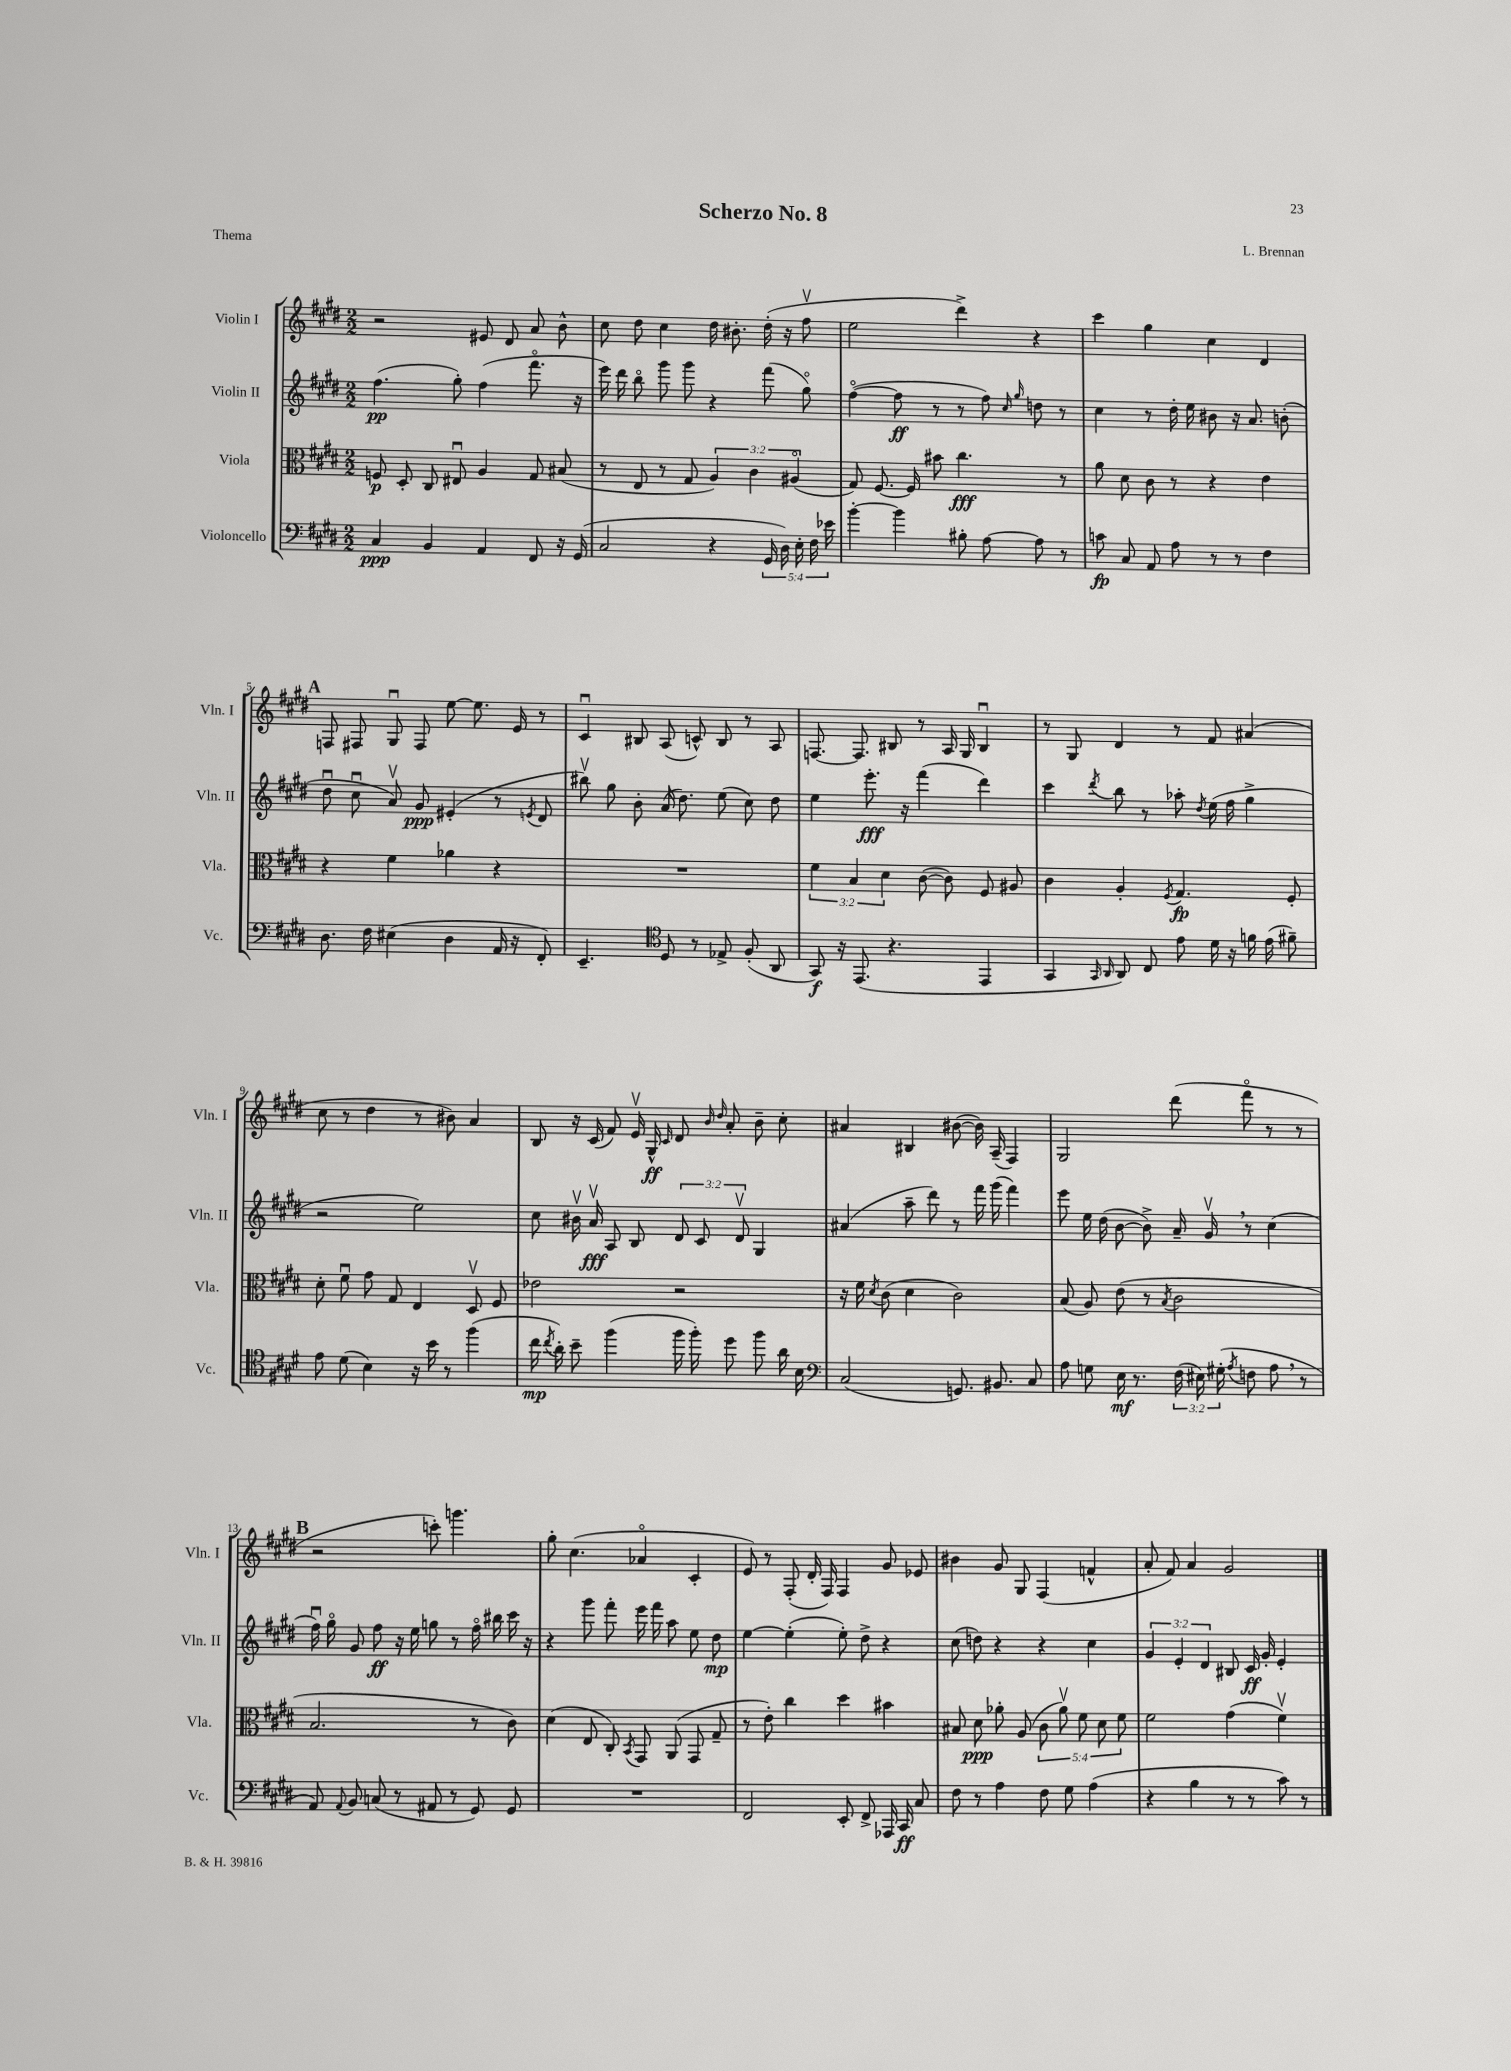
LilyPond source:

\header { title = "Scherzo No. 8" composer = "L. Brennan" piece = "Thema" }
<<
\new StaffGroup <<
\new Staff = "s0" \with { instrumentName = "Violin I" shortInstrumentName = "Vln. I" } {
    \clef treble \key e \major \numericTimeSignature \time 2/2
    \autoBeamOff r2 eis'8 dis'8 a'8 b'8-^ |
    cis''8 dis''8 cis''4 dis''16 bis'8.-. dis''16-.( r16 fis''8\upbow |
    e''2 dis'''4->) r4 |
    cis'''4 gis''4 cis''4 dis'4 |
    \mark \markup { \bold "A" } f8 fis8 gis8\downbow fis8 e''8~ e''8. e'16 r8 |
    cis'4\downbow bis8 a8( c'8-^) bis8 r8 a8 |
    f8.~ f8. bis8 r8 a16 gis16 bis4\downbow |
    r8 gis8 dis'4 r8 fis'8 ais'4( |
    cis''8 r8 dis''4 r8 bis'8) a'4 |
    b8 r16 cis'16( fis'8) e'16\upbow gis16-^\ff \grace { cis'16 } dis'8 \grace { b'16 dis''16 } a'8-. b'8-- cis''8-. |
    ais'4 bis4 bis'8~( bis'16) a16--( fis4) |
    gis2 dis'''8( fis'''8\flageolet r8 r8 |
    \mark \markup { \bold "B" } r2 c'''8-.) g'''4. |
    gis''8-. cis''4.( aes'4\flageolet cis'4-. |
    e'8) r8 fis8-.( dis'16-. fis16) fis4 gis'8 ees'8 |
    bis'4 gis'8 gis8 fis4( f'4-^ |
    a'8-. fis'8) a'4 gis'2 \bar "|." |
}
\new Staff = "s1" \with { instrumentName = "Violin II" shortInstrumentName = "Vln. II" } {
    \clef treble \key e \major \numericTimeSignature \time 2/2 \override Staff.TupletNumber.text = #tuplet-number::calc-fraction-text
    \autoBeamOff fis''4.\pp( gis''8-.) fis''4( fis'''8.\flageolet r16 |
    e'''16) dis'''16 b''8\flageolet gis'''8 gis'''8 r4 fis'''8( gis''8\flageolet) |
    fis''4~\flageolet( fis''8\ff r8 r8 fis''8) \grace { cis''16 gis''16 } d''8 r8 |
    cis''4 r8 dis''16-. e''16 bis'8 r16 a'8. b'8-.( |
    \mark \markup { \bold "A" } dis''8\downbow cis''8\downbow a'8\upbow) gis'8\ppp eis'4-.( r8 \acciaccatura { e'8 } dis'8 |
    bis''8\upbow) gis''8 b'8-. a'16( dis''8.) e''8( cis''8) dis''8 |
    e''4 e'''8.-.\fff r16 fis'''4( dis'''4) |
    cis'''4 \acciaccatura { dis'''8 } b''8 r8 aes''8-. \acciaccatura { dis''8 } e''16( fis''16 gis''4-> |
    r2 e''2) |
    cis''8 bis'16\upbow a'16\upbow\fff a8 b8 \tuplet 3/2 { dis'8 cis'8 dis'8\upbow } gis4 |
    ais'4( a''8-- dis'''8) r8 fis'''16 gis'''16( fis'''4) |
    e'''8 e''16 dis''16( b'8~ b'8->) a'16-- gis'16\upbow \breathe r8 cis''4( |
    \mark \markup { \bold "B" } fis''16\downbow) gis''16\flageolet gis'8 fis''8\ff r16 e''16 g''8 r8 fis''16\flageolet bis''16 cis'''16 r16 |
    r4 gis'''8 fis'''8-. e'''16 fis'''16 a''8 e''8 dis''8\mp |
    e''4~ e''4-.( e''8-.) dis''8-> r4 |
    cis''8( d''8) r4 r4 cis''4 |
    \tuplet 3/2 { gis'4 e'4-. dis'4 } bis8 cis'16\ff gis'16-. e'4-. \bar "|." |
}
\new Staff = "s2" \with { instrumentName = "Viola" shortInstrumentName = "Vla." } {
    \clef alto \key e \major \numericTimeSignature \time 2/2 \override Staff.TupletNumber.text = #tuplet-number::calc-fraction-text
    \autoBeamOff f8\p dis8-. cis8 eis8\downbow a4 gis8 bis8( |
    r8 e8 r8 gis8 \tuplet 3/2 { a4) cis'4 ais4\flageolet( } |
    gis8) fis8.~ fis16 bis'8 cis''4.\fff r8 |
    a'8 dis'8 cis'8 r8 r4 e'4 |
    \mark \markup { \bold "A" } r4 fis'4 aes'4 r4 |
    R1 |
    \tuplet 3/2 { fis'4 b4 dis'4 } cis'8~( cis'8) fis8 ais8 |
    cis'4 a4-. \acciaccatura { fis8 } gis4.\fp fis8-. |
    dis'8-. fis'8\downbow gis'8 gis8 e4 dis8\upbow fis8 |
    ees'2 r2 |
    r16 fis'16 \acciaccatura { dis'8 } cis'8( dis'4 cis'2) |
    b8( a8) e'8( r8 \acciaccatura { b8 } cis'2 |
    \mark \markup { \bold "B" } b2. r8 cis'8) |
    dis'4( e8 cis8-.) \acciaccatura { b,8 } gis,8 a,8( gis,8 gis8-- |
    r8 e'8-.) cis''4 dis''4 bis'4 |
    bis8 dis'8\ppp aes'8-. a8( \tuplet 5/4 { cis'8 aes'8\upbow) fis'8 dis'8 fis'8 } |
    fis'2 gis'4( fis'4\upbow) \bar "|." |
}
\new Staff = "s3" \with { instrumentName = "Violoncello" shortInstrumentName = "Vc." } {
    \clef bass \key e \major \numericTimeSignature \time 2/2 \override Staff.TupletNumber.text = #tuplet-number::calc-fraction-text
    \autoBeamOff cis4\ppp b,4 a,4 fis,8 r16 gis,16( |
    cis2 r4 \tuplet 5/4 { gis,16 dis16) e16-. fis16 ees'16 } |
    b'4~-. b'4 bis8-. a8~ a8 r8 |
    c'8\fp cis8 a,8 a8 r8 r8 fis4 |
    \mark \markup { \bold "A" } dis8. fis16 eis4( dis4 a,16 r16 fis,8-.) |
    e,4.-- \clef tenor dis8 r8 ees8-> fis8-.( a,8 |
    gis,8\f) r16 e,8.( r4. e,4 |
    gis,4 \grace { gis,16 a,16 } a,8) cis8 e'8 dis'16 r16 f'16 e'16( fis'8--) |
    e'8 dis'8( b4) r16 b'16 r8 fis''4( |
    cis''16\mp \acciaccatura { cis''8 } a'16-.) b'8-- fis''4( fis''16 fis''16-.) dis''8 fis''8 a'16 b16 |
    \clef bass cis2( g,8.) bis,8. cis8 |
    a8 g8 e16\mf r8. \tuplet 3/2 { fis16( eis16) gis16-.( } \acciaccatura { a8 } f8 a8 \breathe r8 |
    \mark \markup { \bold "B" } a,8) \appoggiatura { a,8 } b,8 c8( r8 ais,8 r8 gis,8) gis,8 |
    R1 |
    fis,2 e,8-. fis,8-> aes,,16 cis,16\ff cis8 |
    fis8 r8 a4 fis8 gis8 a4( |
    r4 b4 r8 r8 cis'8) r8 \bar "|." |
}
>>
>>
